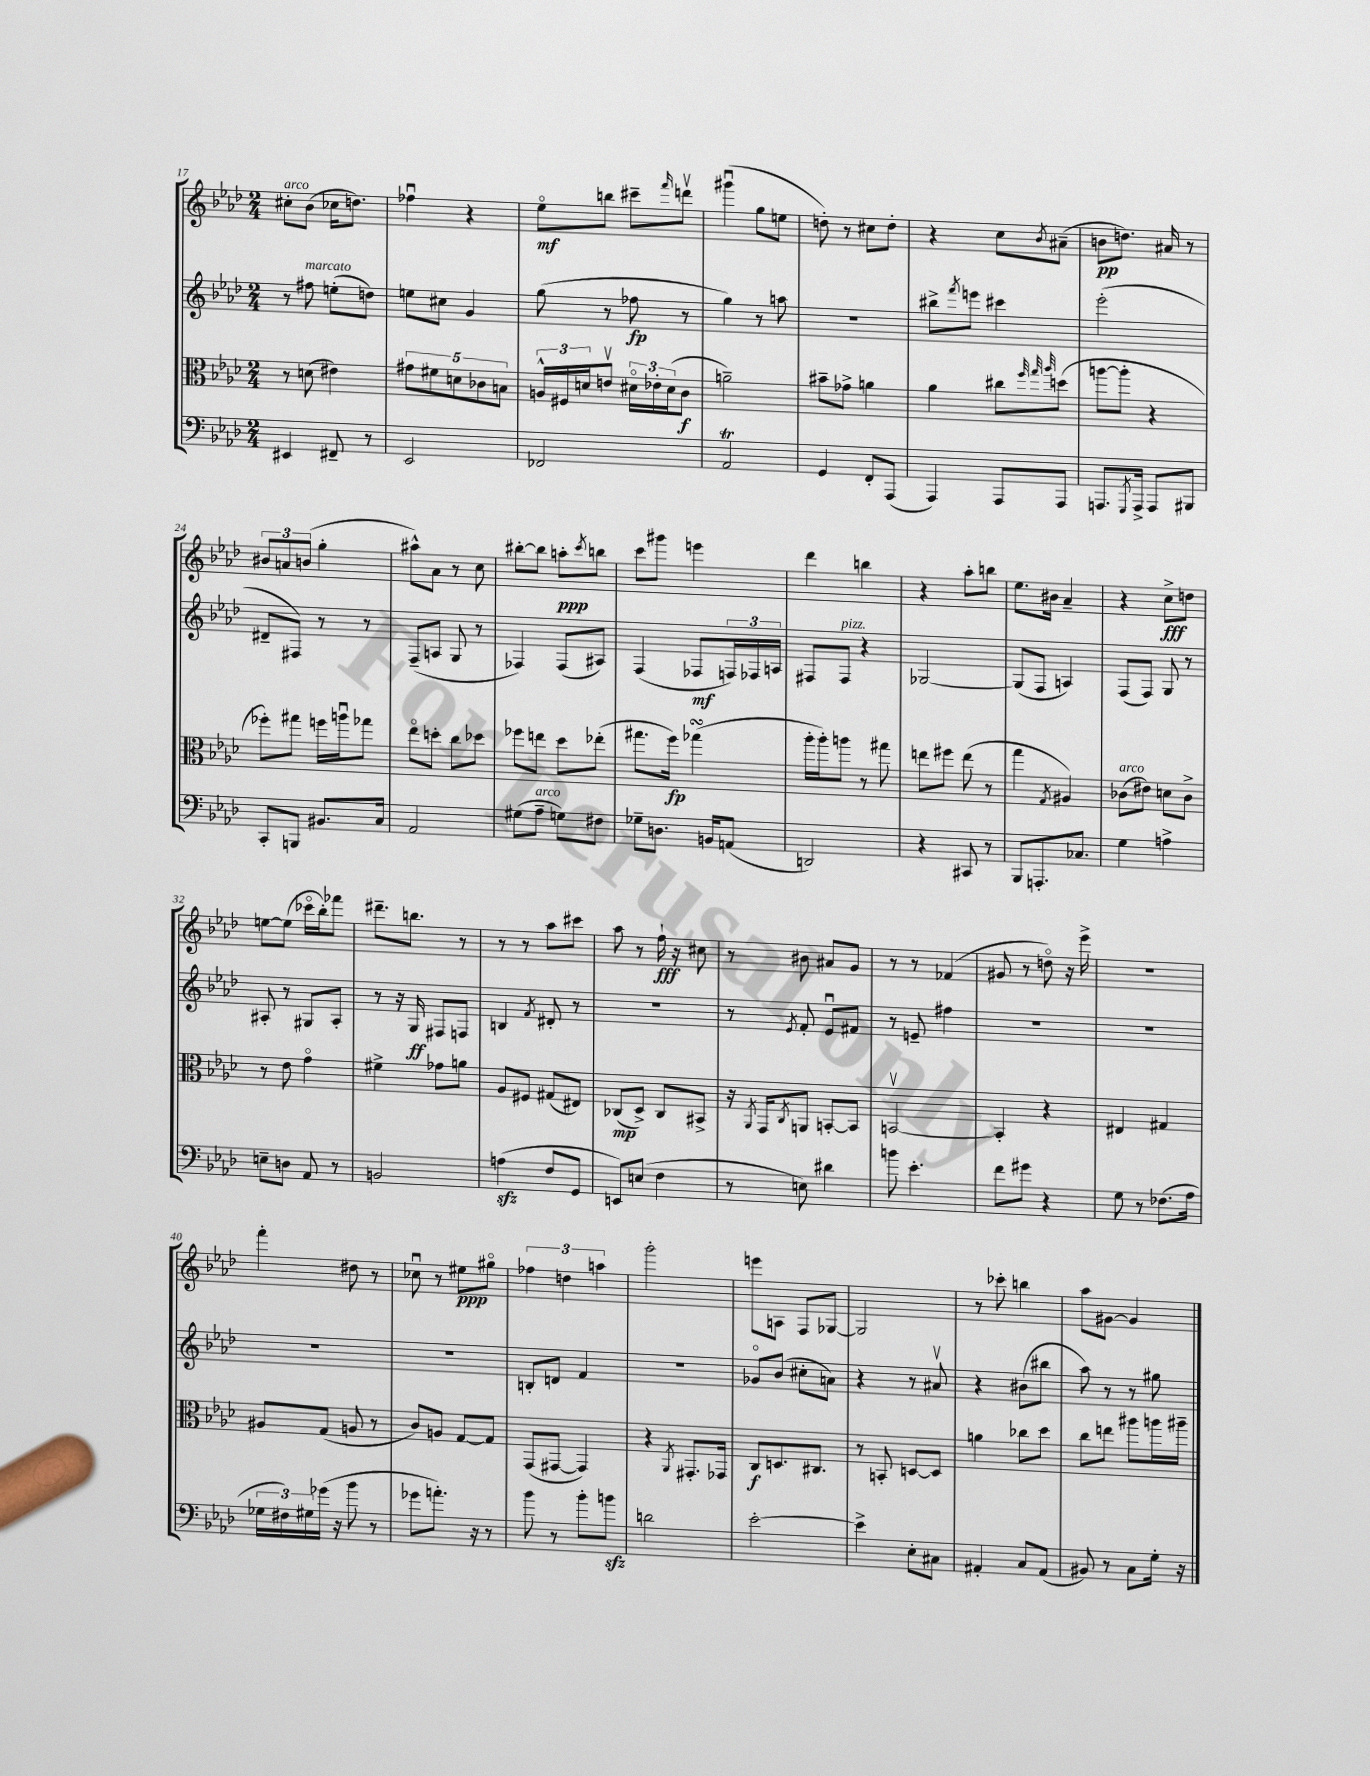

**kern	**kern	**kern	**kern
*staff4	*staff3	*staff2	*staff1
*clefF4	*clefC3	*clefG2	*clefG2
*k[b-e-a-d-]	*k[b-e-a-d-]	*k[b-e-a-d-]	*k[b-e-a-d-]
*M2/4	*M2/4	*M2/4	*M2/4
4EE#	8r	8r	8cc#'
.	(8d	8ff#	(8b-
8FF#~	4e#)	(8ee'	16cc-
.	.	.	8.dd)
8r	.	8dd)	.
=	=	=	=
2EE-	10g#	8ee	4ff-u
.	10f#	.	.
.	.	8cc#	.
.	10d	.	.
.	.	4g	4r
.	10c-	.	.
.	10B	.	.
=	=	=	=
2FF-	24A^^	(8gg	8ee-o
.	24F#	.	.
.	24d	.	.
.	8ev	8r	8bb
.	24d#o	8ff-	8ccc#~
.	24e-'	.	.
.	(24d#	.	.
.	.	.	16qqfff
.	8c	8r	8dddv
=	=	=	=
2AA-	2a~)	4gg)	(4ggg#u
.	.	8r	8gg
.	.	8aa	8ee
=	=	=	=
4GG	8b#~	2r	8dd')
.	8g-^	.	8r
8FF'	4a	.	8cc#
(8AAA-	.	.	8dd'
=	=	=	=
4AAA-)	4a-	8bb#^	4r
.	.	8qfff	.
.	.	8eee	.
8AAA-	8cc#	4ccc#	8cc
.	32qqff	.	.
.	32qqgg	.	.
.	32qqaa-	.	8qb-
8AAA-	(8dd	.	(8a#~
=	=	=	=
8.AAA	[8aa	(2eee-'	8b
.	8aa']	.	8.dd)
8qGGG	.	.	.
16AAA^	.	.	.
8AAA	4r	.	.
.	.	.	16a#
8BBB#	.	.	8r
=	=	=	=
8CC'	8ff-')	8d#~	12b#
.	.	.	12a
8BBB	8gg#	8F#)	.
.	.	.	(12b
8.BB#	16ff	8r	4gg'
.	16aau	.	.
.	8gg-	8r	.
16C	.	.	.
=	=	=	=
2AA-	8ee-o	(8F~	8aa#^^)
.	8dd'	8A	8a-
.	8cc	8G	8r
.	8dd-	8r	8cc
=	=	=	=
(8G#	8ff-	4F-)	[8bb#'
8A-~	8ee	.	8bb#]
8G)	8dd-	(8F-	8aa'
.	.	.	8qccc
8F#	(8ee-'	8A#)	8bb
=	=	=	=
8G-~	8.gg#	(4F	8ccc
8.D	.	.	8ggg#
.	16ff)	.	.
.	(4gg-	8F-	4eee
16BB	.	.	.
(8AA	.	24F)	.
.	.	24F-	.
.	.	24A	.
=	=	=	=
2DD)	16aa-'	8F#	4ddd-
.	16aa-')	.	.
.	8aa	8F#	.
.	8r	4r	4bb
.	8gg#	.	.
=	=	=	=
4r	8ee	[2G-	4r
.	8ff#	.	.
8CC#	(8ee	.	8aa-'
8r	8r	.	8bb
=	=	=	=
8BBB-	4gg	(8G-]	8.ee-
8.AAA'	.	8F	.
.	.	.	16b#
.	8qG	.	.
.	4A#)	4A)	4a-~
8.C-	.	.	.
=	=	=	=
4G	(8c-	(8F	4r
.	8e#)	8F)	.
4A^	8d	8G	8cc^
.	8c-^	8r	8dd
=	=	=	=
8E~	8r	8A#'	[8ee
8D	8e-	8r	(8ee]
8AA-	4go	8G#	16ccc-o
.	.	.	16bb-')
8r	.	8A#'	8fff-
=	=	=	=
2BB	4f#^	8r	8.ddd#~
.	.	16r	.
.	.	16G	8.bb
.	8g-	8F#	.
.	8a	8F	8r
=	=	=	=
(4A	8A-	4B	8r
.	8F#	.	8r
.	.	8qf	.
8F	(8G#	8d#'	8aa-
8GG	8E#)	8r	8ccc#
=	=	=	=
8EE)	(8C-	2r	8aa-
(8E	8D-^)	.	8r
4F	8C-	.	16ff`
.	.	.	16r
.	8BB#^	.	8cc#
=	=	=	=
8r	16r	8r	8r
.	8qAA-	.	.
.	16GG	.	.
.	8qC	8qe-	.
8E)	8AA	8f'	8b#
4d#	[8BB'	8e-u	8a#
.	8BB]	8f#	8g
=	=	=	=
8b	[2BBv	8r	8r
4.e-'	.	8e~	8r
.	.	4ff#	(4f-
=	=	=	=
8f	4BB']	2r	8g#
8g#	.	.	8r
4r	4r	.	8ddo)
.	.	.	16r
.	.	.	16eee-^
=	=	=	=
8G	4E#	2r	2r
8r	.	.	.
(8.F-	4G#	.	.
16A-	.	.	.
=	=	=	=
24G-	8A#	2r	4fff'
24F#)	.	.	.
24G#	.	.	.
(16g-	(8G	.	.
16r	.	.	.
8b-	8A	.	8dd#
8r	8r	.	8r
=	=	=	=
8g-	8c)	2r	8cc-u
8.a')	8A	.	8r
.	[8G	.	8ee#
16r	.	.	.
8r	8G]	.	8gg#o
=	=	=	=
8b-	(8GG	8B'	6ff-
8r	[8GG#	8d	.
.	.	.	6dd
8b-'	4GG#])	4f	.
.	.	.	6aa
8b	.	.	.
=	=	=	=
2d	4r	2r	2ggg'
.	8qAA-	.	.
.	8.GG#'	.	.
.	16GG-	.	.
=	=	=	=
[2e-'	8C	8g-o	8eee
.	8.D	(8b-	8A
.	.	8cc#'	8F
.	8.C#	.	.
.	.	8a)	[8G-
=	=	=	=
4e-^]	8r	4r	2G-]
.	8BB'	.	.
8E-'	[8D	8r	.
8C#	8D]	8a#v	.
=	=	=	=
4AA#'	4a	4r	8r
.	.	.	8ccc-'
8C	8cc-	(8b#	4bb
(8AA#	8dd-	8bb#	.
=	=	=	=
8BB#)	8cc	8aa-)	8aa-
8r	8ee	8r	[8g#
8C	8aa#	8r	4g#]
16G'	16aa	8gg#	.
16r	16aa#~	.	.
==	==	==	==
*-	*-	*-	*-
